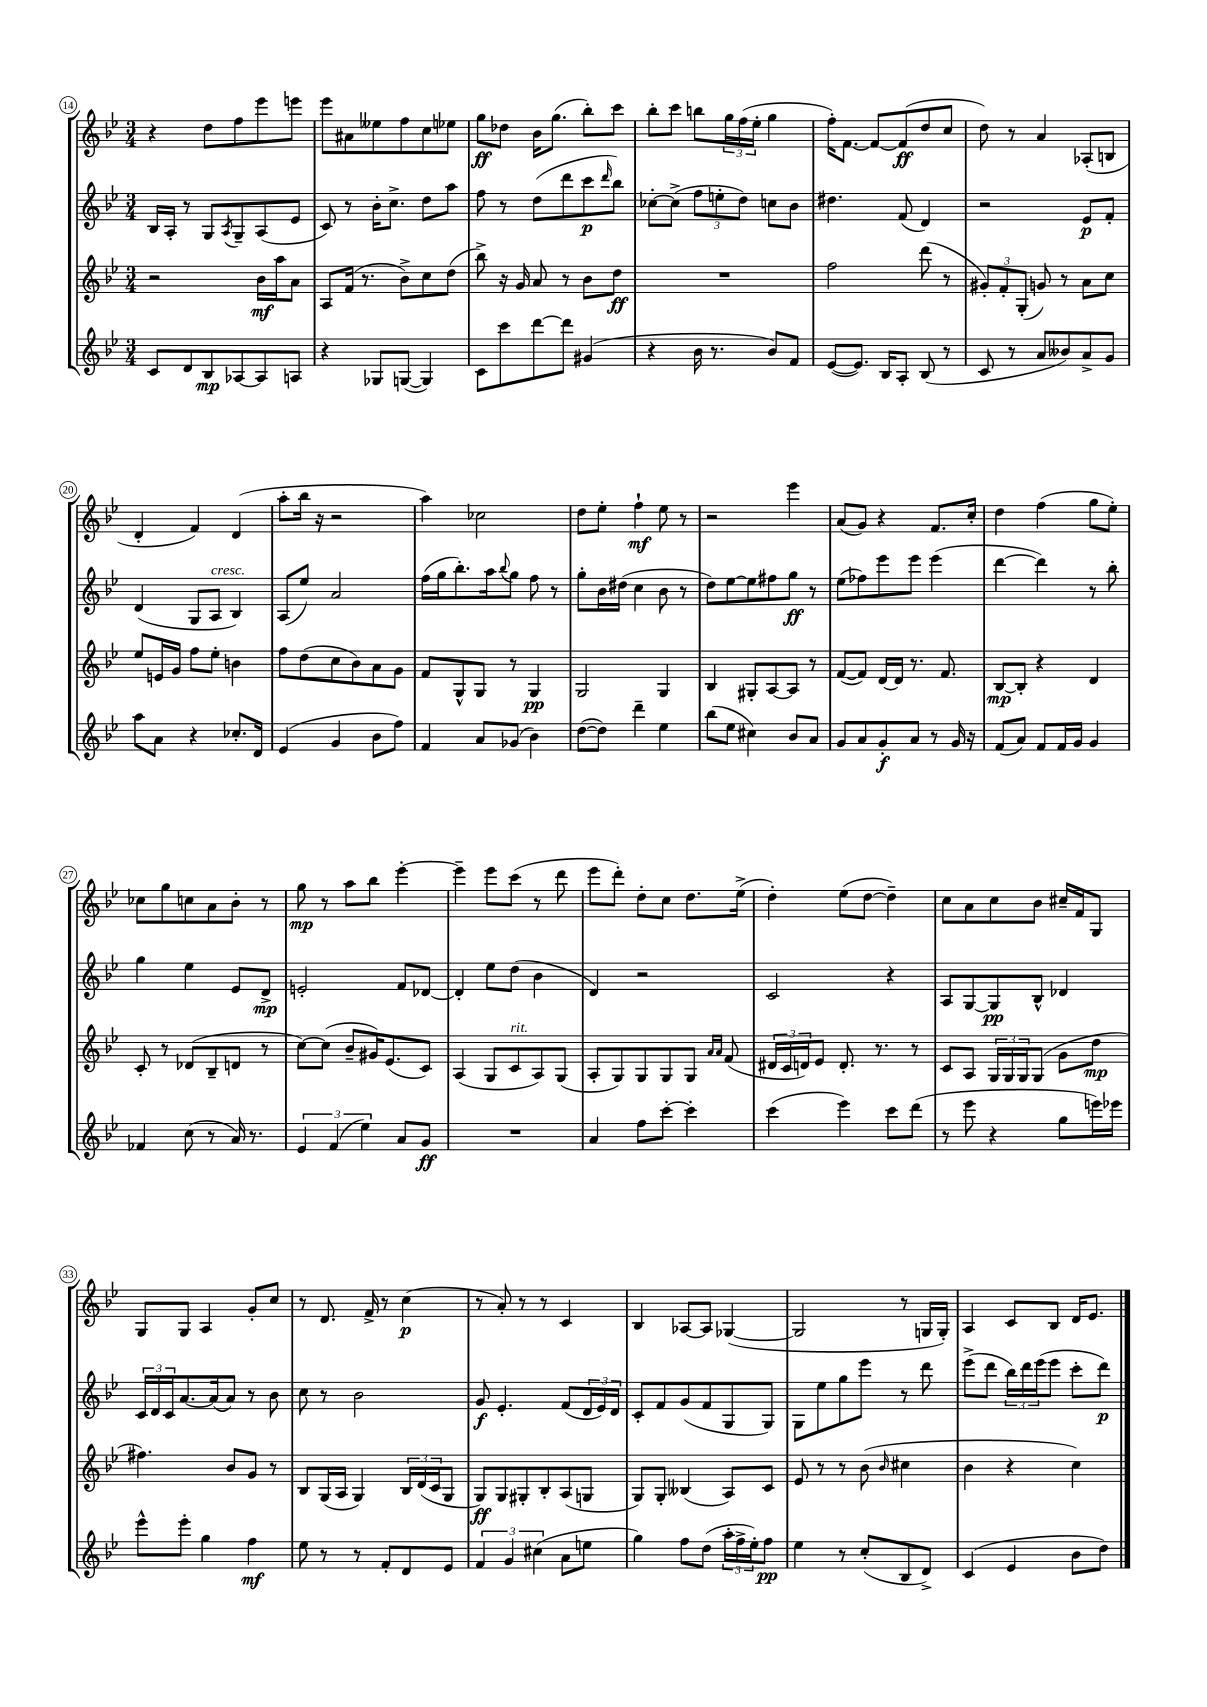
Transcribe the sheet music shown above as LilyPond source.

<<
\new StaffGroup <<
\new Staff = "s0" {
    \clef treble \key bes \major \numericTimeSignature \time 3/4
    r4 d''8 f''8 ees'''8 e'''8 |
    ees'''8 ais'8 eeses''8 f''8 c''8 ees''8 |
    g''8\ff des''8 bes'16 g''8.( bes''8-.) c'''8 |
    bes''8-. c'''8 b''8 \tuplet 3/2 { g''16 f''16( ees''16-. } g''4 |
    f''16-.) f'8.~ f'8~ f'8\ff( d''8 c''8 |
    d''8) r8 a'4 aes8-.( b8 |
    d'4-. f'4) d'4( |
    a''8-. bes''16 r16 r2 |
    a''4) ces''2 |
    d''8 ees''8-. f''4-!\mf ees''8 r8 |
    r2 ees'''4 |
    a'8( g'8) r4 f'8. c''16-. |
    d''4 f''4( g''8 ees''8-.) |
    ces''8 g''8 c''8 a'8 bes'8-. r8 |
    g''8\mp r8 a''8 bes''8 ees'''4~-. |
    ees'''4-- ees'''8 c'''8( r8 d'''8 |
    ees'''8 d'''8-.) d''8-. c''8 d''8. ees''16->( |
    d''4-.) ees''8( d''8~ d''4--) |
    c''8 a'8 c''8 bes'8 cis''16-- f'16 g8 |
    g8 g8 a4 g'8-. c''8 |
    r8 d'8. f'16-> r8 c''4\p( |
    r8 a'8-.) r8 r8 c'4 |
    bes4 aes8~ aes8 ges4~( |
    ges2 r8 g16 g16-.) |
    a4 c'8 bes8 d'16 ees'8. \bar "|." |
}
\new Staff = "s1" {
    \clef treble \key bes \major \numericTimeSignature \time 3/4
    bes16 a16-. r8 g8 \acciaccatura { a8 } g8-- a8( ees'8 |
    c'8) r8 bes'16-. c''8.-> d''8 a''8 |
    f''8 r8 d''8( d'''8 c'''8\p \grace { d'''16 } bes''8) |
    ces''8~-. ces''8->( \tuplet 3/2 { f''8 e''8-. d''8) } c''8 bes'8 |
    dis''4. f'8( d'4) |
    r2 ees'8\p f'8-. |
    d'4( g8 a8^\markup { \italic "cresc." } bes4) |
    a8( ees''8) a'2 |
    f''16( g''16 bes''8.-.) a''16 \appoggiatura { bes''8 } g''8 f''8 r8 |
    g''8-. bes'16 dis''16( c''4 bes'8 r8 |
    d''8) ees''8~ ees''8 fis''8 g''8\ff r8 |
    ees''8( fes''8) ees'''8 ees'''8 ees'''4( |
    d'''4~ d'''4) r8 bes''8-. |
    g''4 ees''4 ees'8 d'8->\mp |
    e'2-. f'8 des'8~ |
    des'4-. ees''8 d''8( bes'4 |
    d'4) r2 |
    c'2 r4 |
    a8 g8~ g8\pp bes8-^ des'4 |
    \tuplet 3/2 { c'16 d'16 c'16 } a'8.~ a'16( a'8) r8 bes'8 |
    c''8 r8 bes'2 |
    g'8\f ees'4.-. f'8( \tuplet 3/2 { d'16 ees'16) d'16 } |
    c'8-. f'8 g'8( f'8 g8 g8) |
    g8 ees''8 g''8 ees'''8 r8 d'''8 |
    ees'''8->( d'''8 \tuplet 3/2 { bes''16) d'''16 ees'''16( } ees'''8 c'''8-. d'''8\p) \bar "|." |
}
\new Staff = "s2" {
    \clef treble \key bes \major \numericTimeSignature \time 3/4
    r2 bes'16\mf a''16 a'8 |
    a8 f'16( r8. bes'8->) c''8 d''8( |
    bes''8->) r16 g'16 a'8 r8 bes'8 d''8\ff |
    R2. |
    f''2 d'''8( r8 |
    \tuplet 3/2 { gis'8-.) f'8-. g8-.( } g'8) r8 a'8 c''8 |
    ees''8 e'16 g'16 f''8 ees''8-. b'4 |
    f''8 d''8( c''8 bes'8) a'8 g'8 |
    f'8 g8-^ g8 r8 g4\pp |
    g2 g4 |
    bes4 gis8-. a8~ a8 r8 |
    f'8~( f'8) d'16~ d'16 r8. f'8. |
    bes8~\mp bes8-. r4 d'4 |
    c'8-. r8 des'8( bes8-- d'8 r8 |
    c''8~) c''8( bes'8-- gis'16) ees'8.( c'8) |
    a4( g8 c'8^\markup { \italic "rit." } a8) g8( |
    a8-. g8) g8 g8 g8 \grace { a'16 a'16 } f'8( |
    \tuplet 3/2 { dis'16 c'16 d'16) } ees'8 d'8.-. r8. r8 |
    c'8 a8 \tuplet 3/2 { g16 g16 g16 } g8( g'8 d''8\mp |
    fis''4.) bes'8 g'8 r8 |
    bes8 g16( a16 g4) \tuplet 3/2 { bes16 d'16( c'16 } g8 |
    g8\ff) g8 gis8-. bes8-. a8( g8 |
    g8) g8-. beses4( a8) c'8 |
    ees'8 r8 r8 bes'8( \grace { bes'16 } cis''4 |
    bes'4 r4 c''4) \bar "|." |
}
\new Staff = "s3" {
    \clef treble \key bes \major \numericTimeSignature \time 3/4
    c'8 d'8 bes8\mp aes8~ aes8 a8 |
    r4 ges8 g8~( g4) |
    c'8 c'''8 d'''8~ d'''8 gis'4( |
    r4 bes'16 r8. bes'8) f'8 |
    ees'8~( ees'8.) bes16 a8-. bes8( r8 |
    c'8 r8 a'8 beses'8) a'8-> g'8 |
    a''8 a'8 r4 ces''8.-. d'16 |
    ees'4( g'4 bes'8 f''8) |
    f'4 a'8 ges'8( bes'4) |
    d''8~( d''8) d'''4-- ees''4 |
    bes''8( ees''8 cis''4) bes'8 a'8 |
    g'8 a'8 g'8-.\f a'8 r8 g'16 r16 |
    f'8( a'8) f'8 f'16 g'16 g'4 |
    fes'4 c''8( r8 a'16) r8. |
    \tuplet 3/2 { ees'4 f'4( ees''4) } a'8 g'8\ff |
    R2. |
    a'4 f''8 c'''8~-. c'''4-. |
    c'''4( ees'''4) c'''8 d'''8( |
    r8 ees'''8 r4 g''8 e'''16) ees'''16 |
    ees'''8-^ ees'''8-. g''4 f''4\mf |
    ees''8 r8 r8 f'8-. d'8 ees'8 |
    \tuplet 3/2 { f'4 g'4 cis''4( } a'8 e''8 |
    g''4) f''8 d''8( \tuplet 3/2 { a''16-. f''16-> ees''16-.) } f''8\pp |
    ees''4 r8 c''8-.( bes8 d'8->) |
    c'4( ees'4 bes'8 d''8) \bar "|." |
}
>>
>>
\layout { \context { \Score currentBarNumber = #14 \override BarNumber.stencil = #(make-stencil-circler 0.1 0.3 ly:text-interface::print) } }
